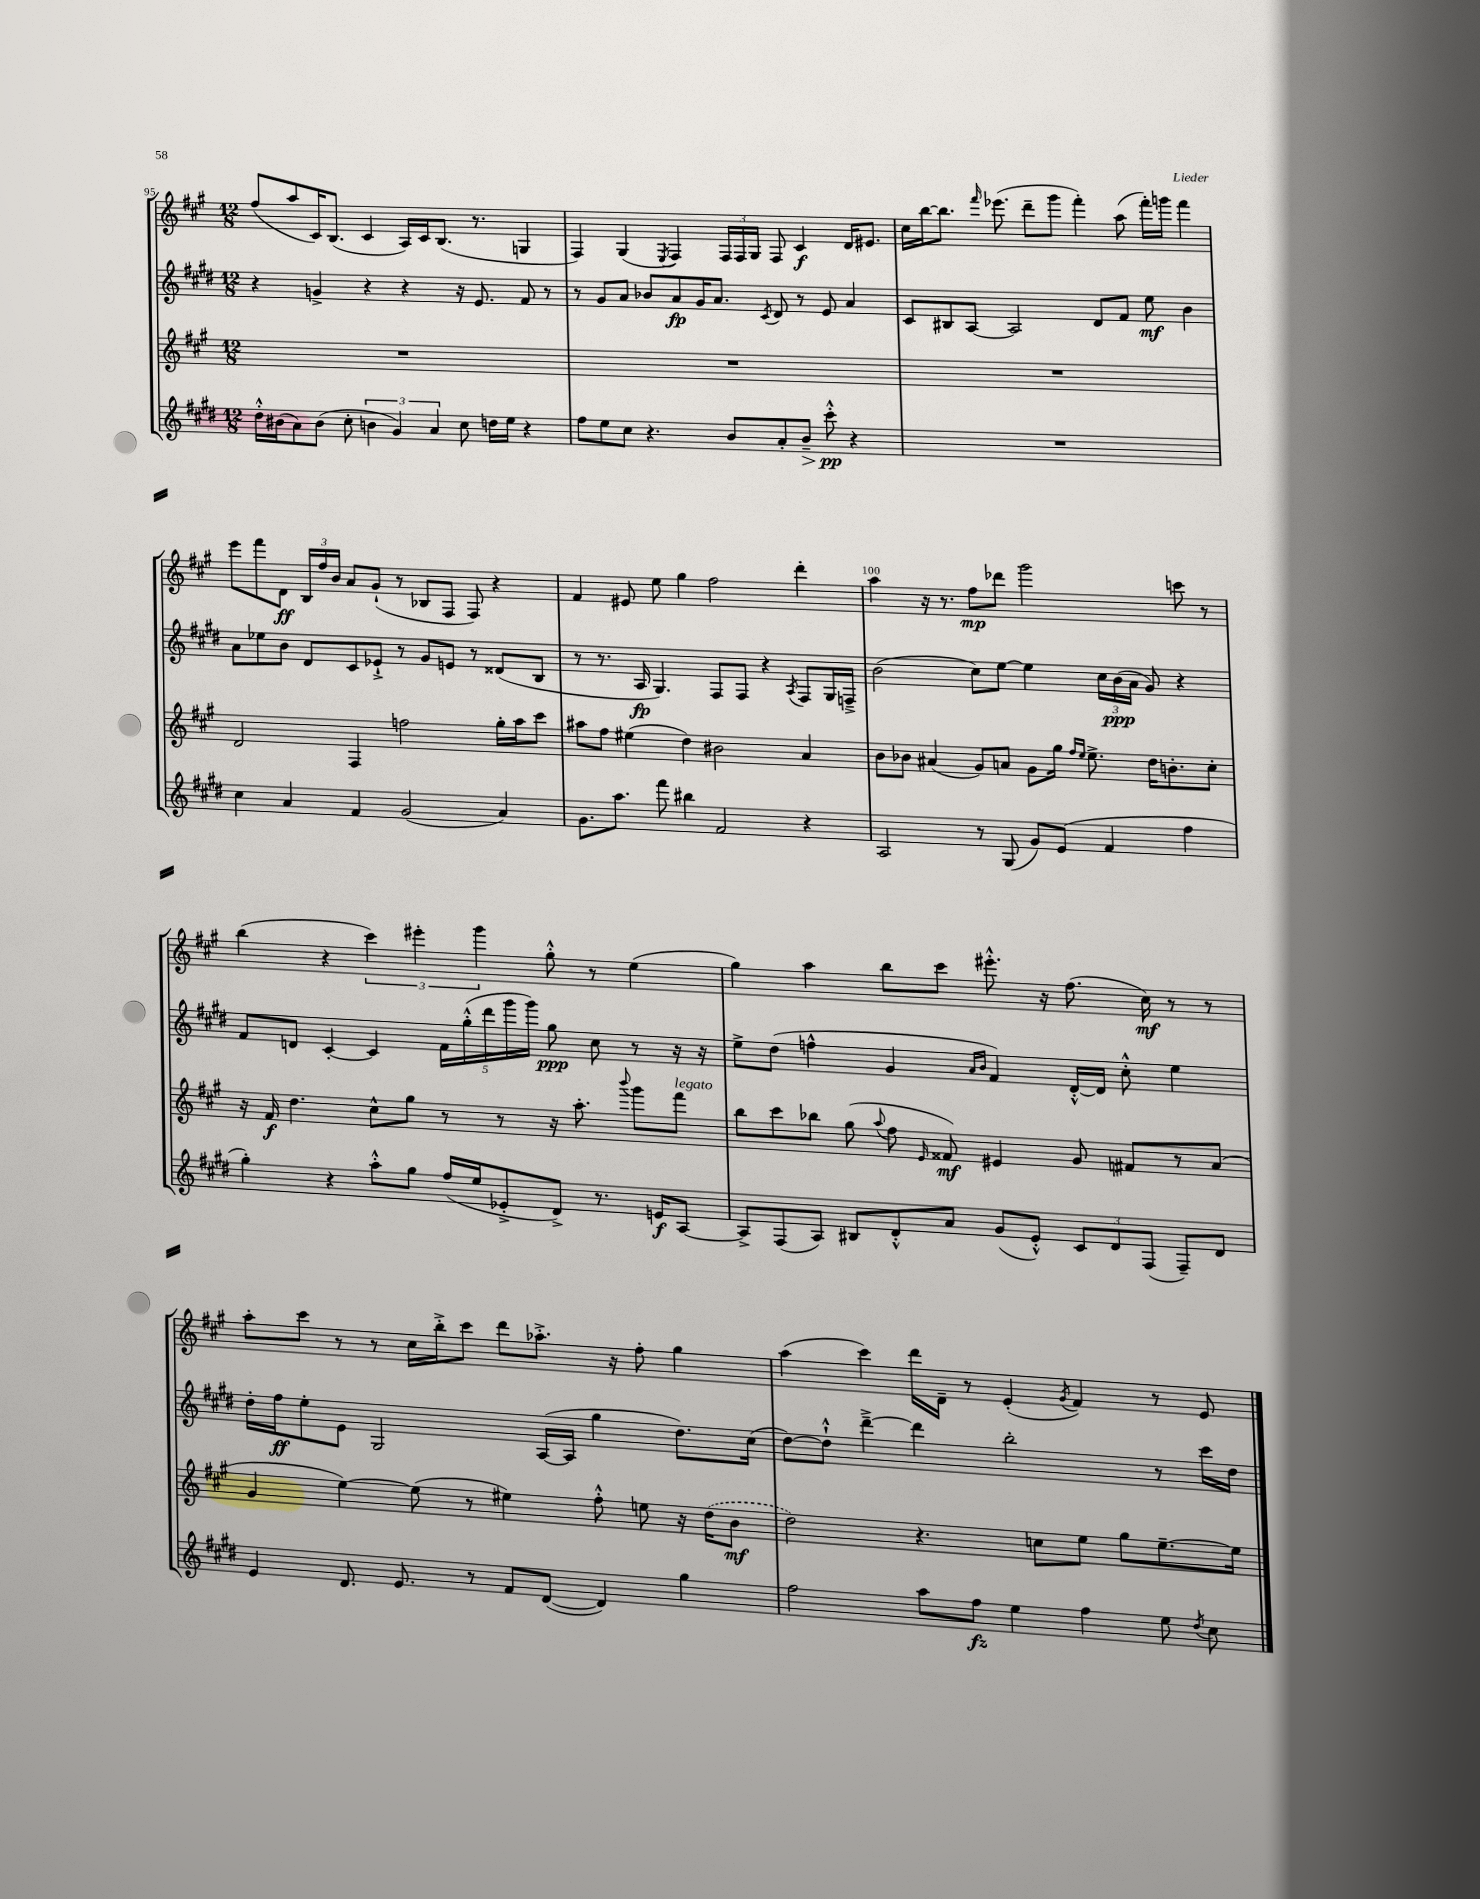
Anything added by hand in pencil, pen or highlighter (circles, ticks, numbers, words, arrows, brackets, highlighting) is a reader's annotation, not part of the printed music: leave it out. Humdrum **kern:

**kern	**kern	**kern	**kern
*staff4	*staff3	*staff2	*staff1
*clefG2	*clefG2	*clefG2	*clefG2
*k[f#c#g#d#]	*k[f#c#g#]	*k[f#c#g#d#]	*k[f#c#g#]
*M12/8	*M12/8	*M12/8	*M12/8
16dd#'^^	1.r	4r	(8ff#
(16b#	.	.	.
8a)	.	.	8aa
(8b#	.	4g^	16c#)
.	.	.	(8.B
8cc#'	.	.	.
6b	.	4r	4c#
6g#)	.	.	.
.	.	4r	16A)
.	.	.	16c#
6a	.	.	.
.	.	.	(8.B
8cc#	.	16r	.
.	.	8.e	8.r
16dd	.	.	.
16ee	.	.	.
4r	.	8f#	4G
.	.	8r	.
=	=	=	=
8ff#	1.r	8r	4F#)
8ee	.	8g#	.
8cc#	.	8a	(4G#
4.r	.	8b-	.
.	.	.	8qE
.	.	8a	4F#)
.	.	16g#	.
.	.	8.a	.
8b	.	.	24F#
.	.	.	24F#
.	.	.	24G#
.	.	8qc#	.
8a'	.	8d#	8F#
8b~	.	8r	4c#
8ccc#'^^	.	8e	.
4r	.	4a	16d
.	.	.	8.e#
=	=	=	=
1.r	1.r	8c#	16cc#
.	.	.	[16bb
.	.	8B#	8.bb]
.	.	[8A	.
.	.	.	16qqfff#
.	.	.	(8.eee-
.	.	2A]	.
.	.	.	8ddd~
.	.	.	8ggg#
.	.	.	4fff#')
.	.	8d#	.
.	.	8f#	(8aa
.	.	8ee	16fff#')
.	.	.	16ggg
.	.	4b	4fff#
=	=	=	=
4cc#	2d	8a	8eee
.	.	8ee-	8fff#
4a	.	8b	8d
.	.	8d#	24B
.	.	.	24ff#
.	.	.	24b
4f#	4F#	8c#	8a
.	.	8e-`^	(8g#`
(2g#	2ff	8r	8r
.	.	8g#	8B-
.	.	8e	8F#
.	.	8r	8F#)
4a)	16gg#'	(8d##	4r
.	16aa	.	.
.	8ccc#	8B	.
=	=	=	=
8.g#	8aa#	8r	4f#
.	8ff#	8.r	.
8.aa	.	.	.
.	(4ee#	.	8e#
.	.	16A	.
8fff#	.	4.G#)	8ee
4bb#	4dd)	.	4gg#
2f#	2b#	8F#	2ff#
.	.	8F#	.
.	.	4r	.
.	.	8qA	.
4r	4a	8F#	4ddd'
.	.	16G#	.
.	.	16F~^	.
=	=	=	=
2A	8b	(2b	4aa
.	8b-	.	.
.	(4a#	.	16r
.	.	.	8.r
8r	8g#)	8cc#)	8ff#
(8G#	8a	[8ee	8ddd-
8g#)	8g#	4ee]	2ggg#
(8e	16gg#	.	.
.	16qqff#	.	.
.	16qqee	.	.
.	8.ee^	.	.
4f#	.	24cc#	.
.	.	(24b	.
.	.	24a	.
.	16dd	8g#)	.
.	8.b'	.	.
4ff#	.	4r	8ccc
.	8cc#'	.	8r
=	=	=	=
4gg#')	16r	8f#	(4bb
.	16f#	.	.
.	4.dd	8d	.
4r	.	[4c#'	4r
8aa'^^	8cc#^^	4c#]	6ccc#)
8gg#	8gg#	.	.
.	.	.	6eee#'
(16ff#	8r	20f#	.
.	.	(20gg#'^^	.
16ee	.	.	.
.	.	.	6ggg#
.	.	20ddd#	.
8e-'^	8r	.	.
.	.	20ggg#	.
.	.	20ggg#)	.
8d#^)	16r	8gg#	8gg#'^^
.	8.aa'	.	.
8.r	.	8cc#	8r
.	8qqbbb	.	.
.	8ggg#	8r	(4ee
16e	.	.	.
[8A	8fff#	16r	.
.	.	16r	.
=	=	=	=
8A^]	8bb	8ee^	4gg#)
(8F#	8ccc#	(8dd#	.
8A)	8bb-	4ff^^	4aa
8B#	(8gg#	.	.
.	8qqaa	.	.
8d#'^^	8ff#	4g#	8bb
.	16qqe	.	.
8a	8f##)	.	8ccc#
.	.	16qqa	.
.	.	16qqb	.
(8g#	4e#	4f#)	8.eee#'^^
8e'^^)	.	.	.
.	.	.	16r
12c#	8g#	[16d#'^^	(8.ff#
.	.	16d#]	.
12d#	.	.	.
.	8f#	8cc#'^^	.
(12F#	.	.	.
.	.	.	16cc#)
8F#~)	8r	4ee	8r
8d#	(8a	.	8r
=	=	=	=
4e	4g#	16dd#'	8aa'
.	.	16ff#	.
.	.	8ee'	8ccc#
8.d#	[4ee)	8e	8r
.	.	2G#	8r
8.e	.	.	.
.	(8ee]	.	16cc#
.	.	.	16bb'^
8r	8r	.	8ccc#
8f#	4ee#)	.	8ddd
([8d#	.	([16A	8.aa-'^
.	.	16A]	.
4d#])	8ff#'^^	4gg#	.
.	.	.	16r
.	8ee	.	8ff#'
4gg#	16r	8.dd#)	4gg#
.	(16dd	.	.
.	8b	.	.
.	.	(16cc#	.
=	=	=	=
2ff#	2dd)	[8dd#)	(4aa
.	.	8dd#`^^]	.
.	.	[4ddd#~^	4ccc#)
8aa	4.r	4ddd#]	16ddd
.	.	.	16d~
8ff#	.	.	8r
4ee	.	2bb'	(4e'
.	8cc	.	.
.	.	.	8qg#
4ff#	8ee	.	4f#)
.	8gg#	.	.
8ee	[8.ee~	8r	8r
8qdd#	.	.	.
8cc#	.	16ccc#	8e
.	16ee]	16dd#	.
==	==	==	==
*-	*-	*-	*-
